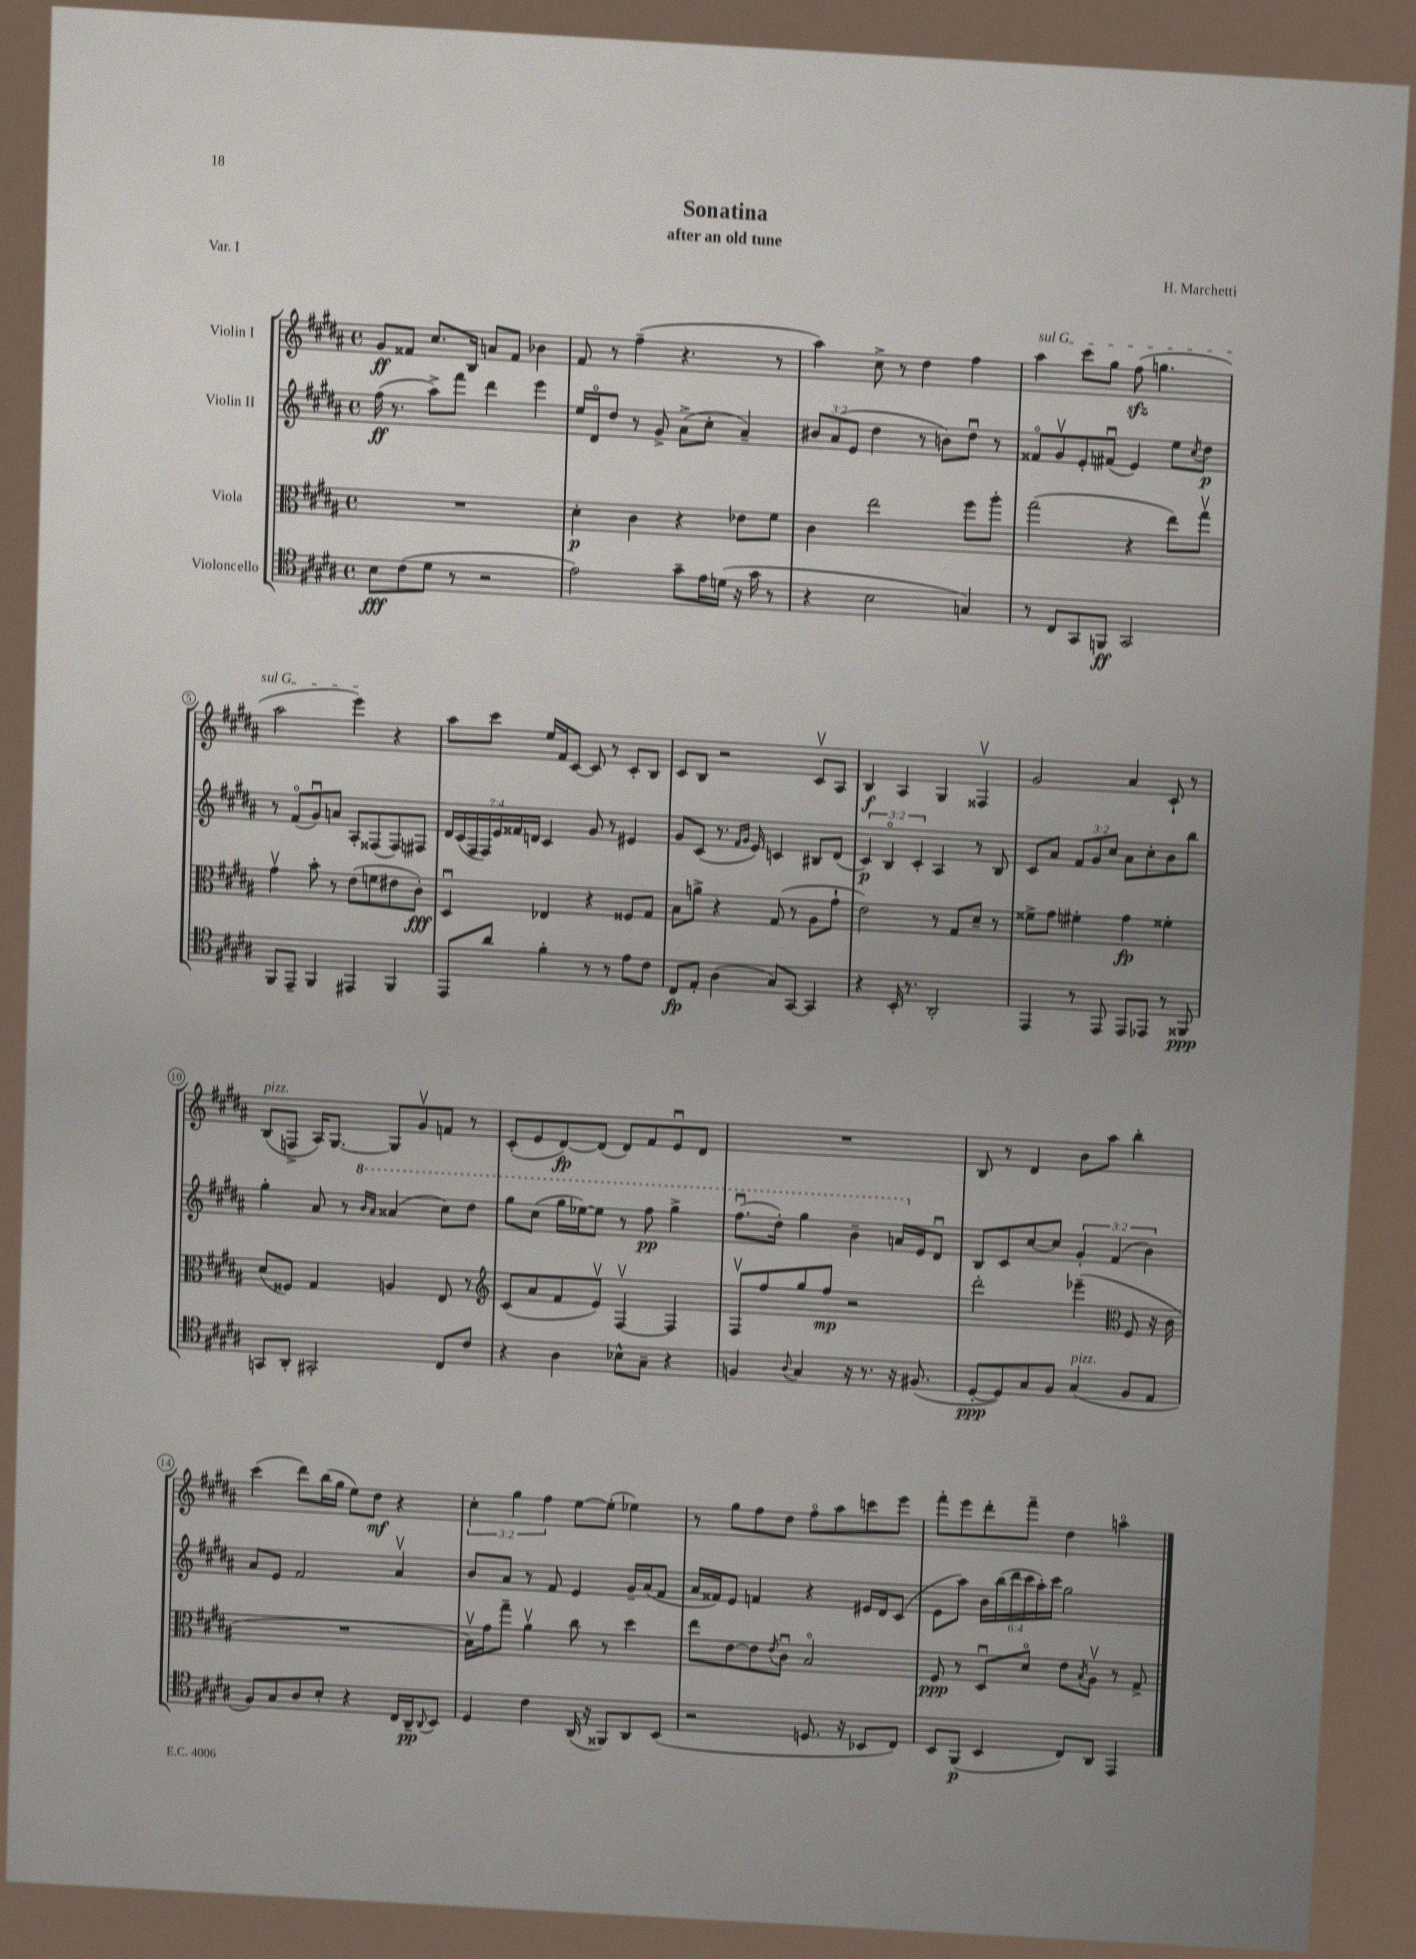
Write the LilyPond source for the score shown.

\header { title = "Sonatina" composer = "H. Marchetti" subtitle = "after an old tune" piece = "Var. I" }
<<
\new StaffGroup <<
\new Staff = "s0" \with { instrumentName = "Violin I" } {
    \clef treble \key b \major \defaultTimeSignature \time 4/4 \override Staff.TupletNumber.text = #tuplet-number::calc-fraction-text
    gis'8\ff fisis'8 cis''8. b16 a'8 fisis'8 bes'4 |
    fis'8 r8 fis''4--( r4. r8 |
    ais''4) cis''8-> r8 dis''4 fis''4 |
    \once \override TextSpanner.bound-details.left.text = \markup { \italic "sul G" } ais''4\startTextSpan cis'''8 gis''8 fis''8\sfz( g''4. |
    ais''2 e'''4\stopTextSpan) r4 |
    ais''8 cis'''8 e''16 fis'16 cis'8~ cis'8 r8 cis'8-. b8 |
    cis'8 b8 r2 cis'8\upbow ais8 |
    b4\f ais4 gis4 fisis4\upbow |
    gis'2 ais'4 cis'8-! r8 |
    b8^\markup { \italic "pizz." }( f8-> ais16) gis8.~ gis8 gis'8\upbow f'8 r8 |
    cis'8-.( e'8 dis'8~\fp) dis'8( dis'8) fis'8 e'8\downbow dis'8 |
    R1 |
    b8 r8 dis'4 b'8 ais''8 b''4-. |
    cis'''4( dis'''8) b''16( gis''16 e''8) dis''8\mf r4 |
    \tuplet 3/2 { cis''4-. gis''4 fis''4 } e''8~ e''8-.( ees''4) |
    r8 gis''8 fis''8 dis''8 fis''8\flageolet ais''8 c'''8 e'''8 |
    fis'''8-. e'''8 dis'''8-. fis'''8-- dis''4 a''4\flageolet \bar "|." |
}
\new Staff = "s1" \with { instrumentName = "Violin II" } {
    \clef treble \key b \major \defaultTimeSignature \time 4/4 \override Staff.TupletNumber.text = #tuplet-number::calc-fraction-text
    fis''16\ff( r8. ais''8->) fis'''8 dis'''4 e'''4 |
    e''16 dis'16\flageolet dis''8 r8 gis'8-> ais'8->( cis''8-. ais'4--) |
    \tuplet 3/2 { bis'8 ais'8( e'8 } dis''4 r8 b'8) dis''8\downbow r8 |
    fisis'8\flageolet gis'8\upbow e'8-. fis'8\downbow( e'4) e''8 \acciaccatura { cis''8 } dis''8\p |
    r8 fis'8\flageolet( gis'8\downbow) a'8 ais8-. fisis8( fisis8) fis8 |
    \tuplet 7/4 { dis'16 cis'16( fis16 fis16) e'16 fisis'16 d'16 } cis'4 gis'8 r8 eis'4 |
    gis'8 cis'8( r8. \grace { fis'16 gis'16 } e'16) c'4 bis8 dis'8( |
    \tuplet 3/2 { cis'4\p) b4\flageolet cis'4-. } ais4 r8 b8 |
    cis'8 ais'8 \tuplet 3/2 { fis'8 gis'8 cis''8 } ais'8 cis''8-. b'8 b''8 |
    gis''4-. ais'8 r8 \ottava #1 \grace { b''16 ais''16 } aisis''4( cis'''8) dis'''8 |
    gis'''8 cis'''8( gis'''16 ees'''16~) ees'''8 r8 fis'''8\pp gis'''4-> |
    fis'''8.\downbow( dis'''16-.) gis'''4 b''4-- a''16 \ottava #0 e'16 dis'8\downbow |
    b8 cis'8 cis''8~ cis''8 \tuplet 3/2 { gis'4-. fis'4( b'4) } |
    ais'8 e'8 fis'2 ais'4\upbow |
    b'8 ais'8 r8 fis'8 e'4 gis'16-- ais'16( fis'8 |
    ais'16 fisis'16) e'8 f'4 r4 eis'16 dis'16 cis'8( |
    e'8 ais''8) \tuplet 6/4 { b'16 b''16( dis'''16 cis'''16 ais''16-.) cis'''16 } gis''2 \bar "|." |
}
\new Staff = "s2" \with { instrumentName = "Viola" } {
    \clef alto \key b \major \defaultTimeSignature \time 4/4
    R1 |
    dis'4-.\p cis'4 r4 ees'8 fis'8 |
    cis'4 e''2 fis''8 ais''8-. |
    gis''2( r4 e''8) gis''8\upbow |
    gis'4\upbow b'8-. r8 e'8( f'8 eis'8 cis'8-.\fff) |
    dis4\downbow ees4 r4 fisis8 gis8 |
    b8 a'8-> r4 gis8( r8 ais8 gis'8-! |
    e'2) r8 gis8 dis'8-- r8 |
    fisis'8-> gis'8 fis'4-. gis'4\fp fisis'4-. |
    dis'8( fisis8) gis4 a4 e8 r8 |
    \clef treble cis'8( ais'8 fis'8 e'8\upbow) fis4~\upbow fis4 |
    fis8\upbow fis''8 gis''8 fis''8\mp r2 |
    dis'''2-. ees'''4--( \clef alto fis8 r16 cis'16 |
    R1 |
    b16\upbow) gis'16 gis''8-- ais'4\upbow cis''8 r8 dis''4 |
    e''8 e'8~ e'8 \acciaccatura { e'8 } cis'8\downbow b2\flageolet |
    fis8\ppp r8 dis8\downbow dis'8\flageolet e'8 \acciaccatura { b8 } ais8\upbow r8 gis8-> \bar "|." |
}
\new Staff = "s3" \with { instrumentName = "Violoncello" } {
    \clef tenor \key b \major \defaultTimeSignature \time 4/4
    b8\fff cis'8( dis'8 r8 r2 |
    e'2) gis'8-- e'16 d'16( r16 gis'16 r8 |
    r4 b2 g4) |
    r8 cis8 gis,8 f,8\ff gis,2 |
    fis,8 e,8-- fis,4 eis,4 fis,4 |
    e,8 ais'8 fis'4-. r8 r8 e'8 cis'8 |
    cis8\fp e8-. ais4( gis8) gis,8~ gis,4 |
    r4 b,16-. r8. ais,2-. |
    e,4 r8 e,8 e,8 ees,8 r8 fisis,8\ppp |
    g,8 ais,8-. gis,2-. cis8 cis'8 |
    r4 ais4 bes8-^ gis8-- r4 |
    f4 \appoggiatura { ais8 } gis4 r16 r8. r16 fis8.( |
    dis8~-.\ppp dis8) gis8 fis8 gis4^\markup { \italic "pizz." }( fis8 e8 |
    fis8) gis8 ais8 b8-. r4 cis16 ais,16--\pp \appoggiatura { ais,8 } b,8 |
    dis4 cis'4 ais,16( r16 fisis,8) ais,8 b,8( |
    r2 d8. r16 bes,8 cis8) |
    b,8 fis,8\p( b,4 cis8) ais,8 e,4 \bar "|." |
}
>>
>>
\layout { \context { \Score \override BarNumber.stencil = #(make-stencil-circler 0.1 0.3 ly:text-interface::print) } }
